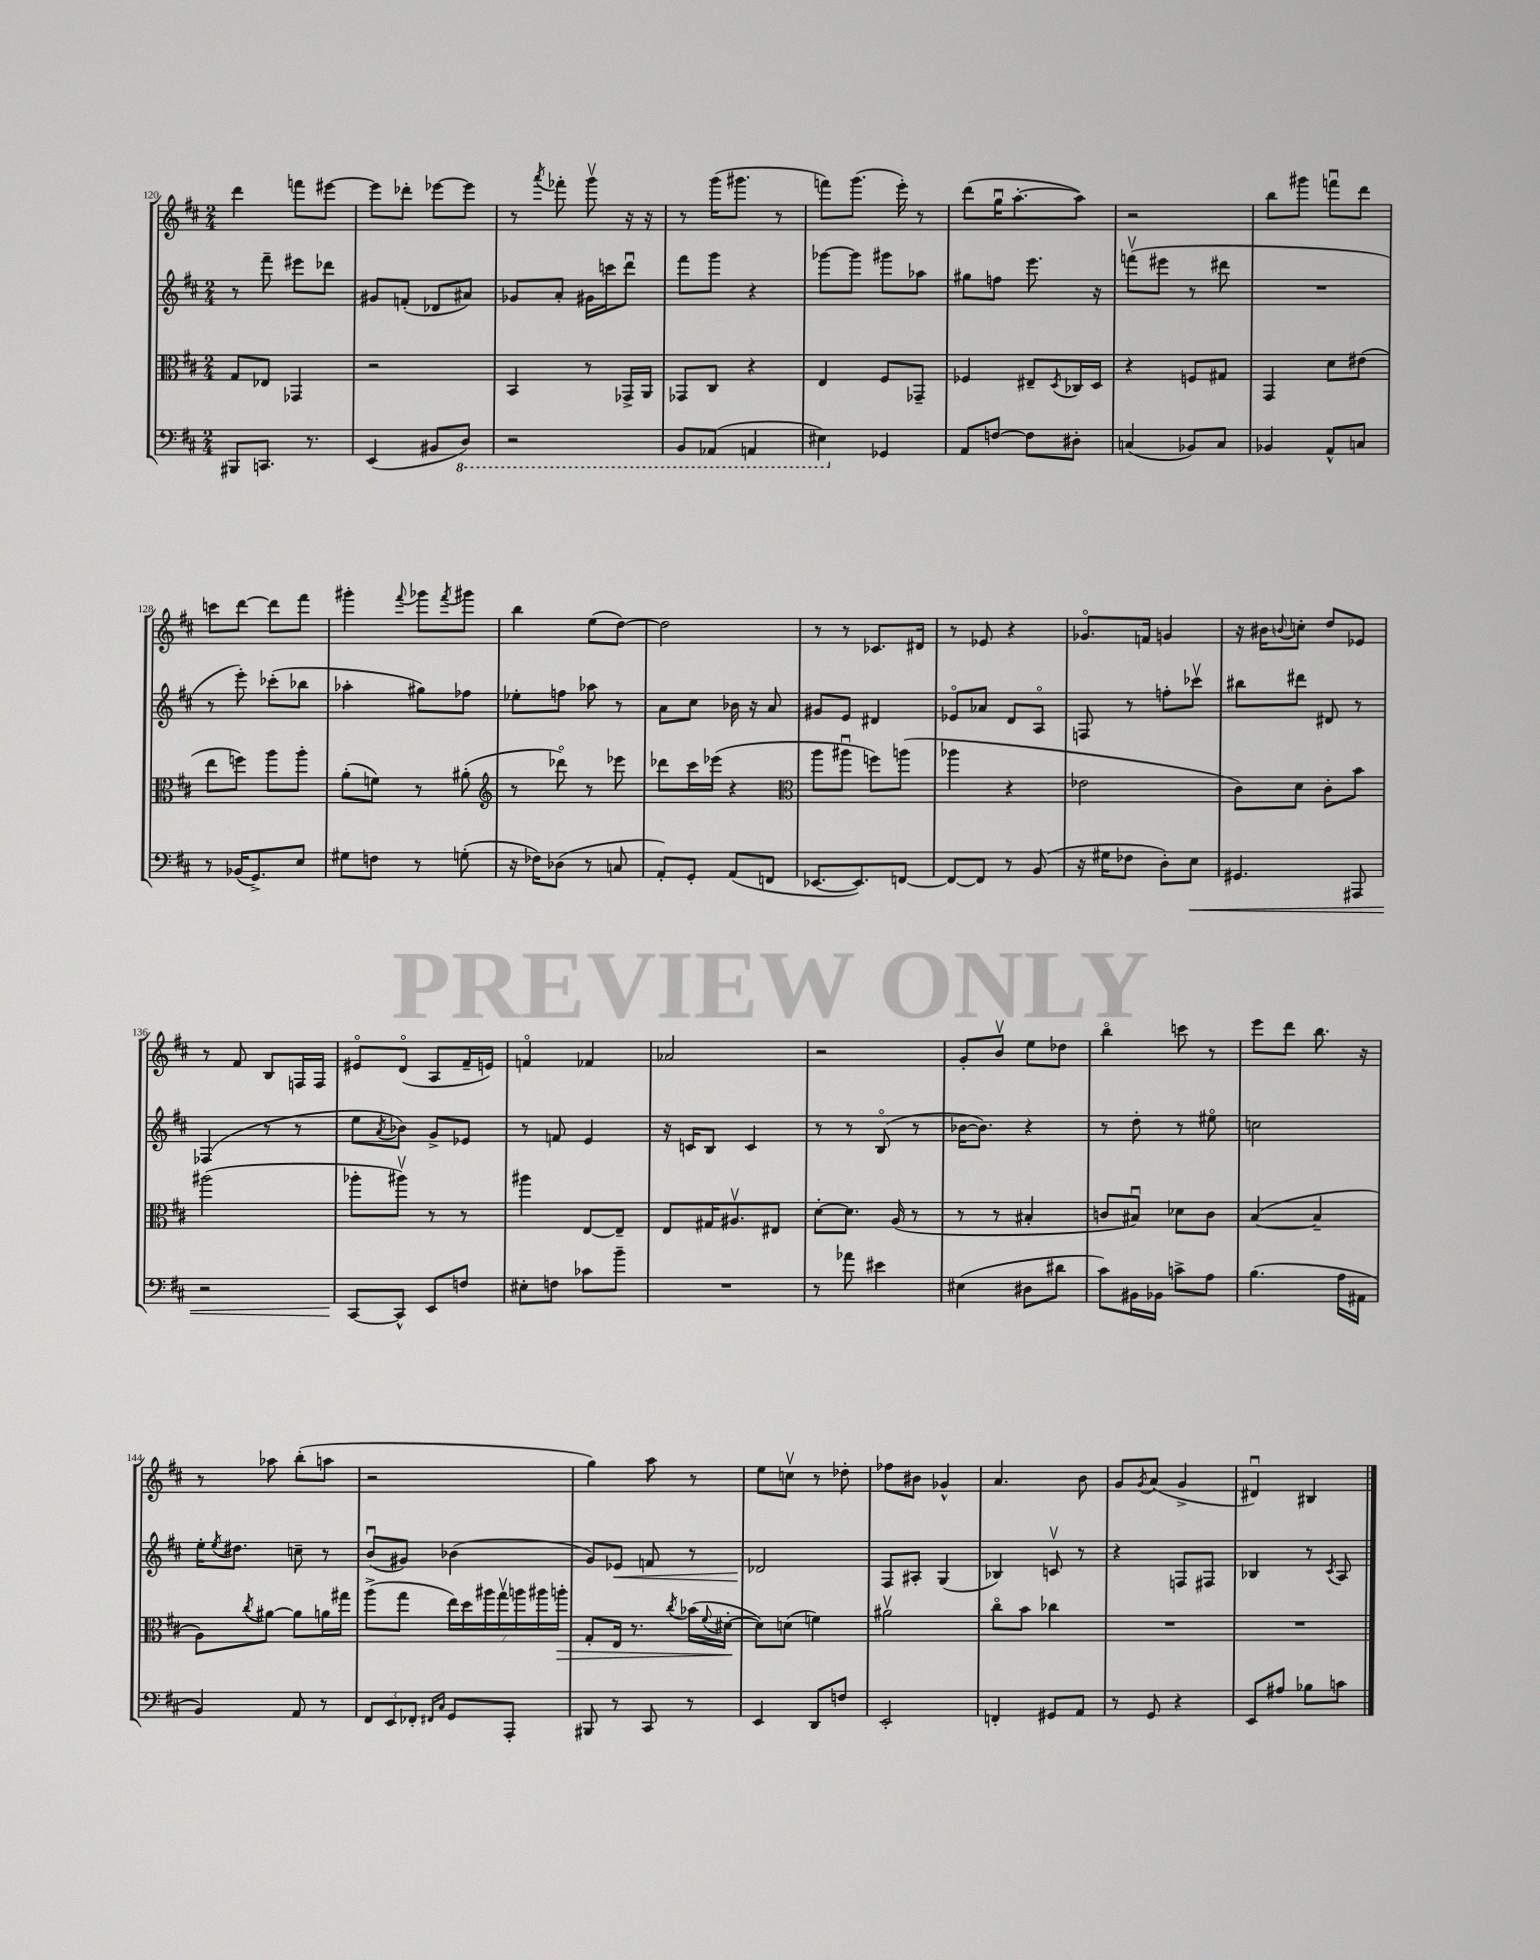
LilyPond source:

<<
\new StaffGroup <<
\new Staff = "s0" {
    \clef treble \key d \major \numericTimeSignature \time 2/4
    d'''4 f'''8 eis'''8~ |
    eis'''8 des'''8-. ees'''8~ ees'''8 |
    r8 \acciaccatura { a'''8 } fes'''8-. g'''8\upbow r16 r16 |
    r8 g'''16( gis'''8. r8 |
    f'''8) g'''8.( e'''16-.) r8 |
    d'''8( g''16\downbow a''8.~-. a''8) |
    r2 |
    b''8 gis'''8 f'''8\downbow d'''8 |
    c'''8 d'''8~ d'''8 fis'''8 |
    gis'''4-. \appoggiatura { fis'''8 } ges'''8 \acciaccatura { fis'''8 } gis'''8 |
    b''4 e''8( d''8~) |
    d''2 |
    r8 r8 ces'8. dis'16 |
    r8 ees'8 r4 |
    ges'8.\flageolet f'16 g'4 |
    r16 bis'16 \appoggiatura { b'8 } c''8-. d''8 ees'8 |
    r8 fis'8 b8 f16 f16 |
    eis'8\flageolet d'8\flageolet( a8 fis'16-- e'16) |
    f'4\flageolet fes'4 |
    aes'2 |
    r2 |
    g'8-. b'8\upbow e''8 des''8 |
    b''4\flageolet c'''8 r8 |
    e'''8 d'''8 b''8. r16 |
    r8 aes''8 b''8-.( a''8 |
    r2 |
    g''4) a''8 r8 |
    e''8 c''8\upbow r8 des''8-. |
    fes''8 bis'8 ges'4-^ |
    a'4. b'8 |
    g'8 \acciaccatura { g'8 } a'8( g'4-> |
    dis'4\downbow) bis4 \bar "|." |
}
\new Staff = "s1" {
    \clef treble \key d \major \numericTimeSignature \time 2/4
    r8 fis'''8-- eis'''8 des'''8 |
    gis'8 f'8-.( des'8 ais'8) |
    ges'8 a'8-. gis'16 c'''16 d'''8\downbow |
    fis'''8 g'''8 r4 |
    ges'''8~ ges'''8 gis'''8 aes''8 |
    gis''8 f''8 e'''8. r16 |
    f'''8\upbow( eis'''8 r8 dis'''8 |
    R2 |
    r8 e'''8-.) ces'''8-.( bes''8 |
    aes''4-. gis''8) fes''8 |
    ees''8-. f''8 aes''8 r8 |
    a'8 cis''8 bes'16 r16 a'8 |
    gis'8 e'8 dis'4 |
    ees'8\flageolet aes'8 d'8 a8\flageolet |
    f8 r8 f''8-. ces'''8\upbow |
    bis''8 dis'''8 dis'8 r8 |
    fes4( r8 r8 |
    e''8 \acciaccatura { a'8 } bes'8) g'8-> ees'8 |
    r8 f'8 e'4 |
    r16 c'16 b8 c'4 |
    r8 r8 b8\flageolet( r8 |
    bes'16~ bes'8.) r4 |
    r8 d''8-. r8 eis''8\flageolet |
    c''2 |
    e''16-. \acciaccatura { e''8 } dis''8. c''8-- r8 |
    b'8\downbow( gis'8) bes'4( |
    g'8) ees'8\< f'8 r8 |
    des'2\! |
    fis8 ais8-. g4( |
    bes4) c'8\upbow r8 |
    r4 f8 fis8 |
    bes4 r8 \acciaccatura { cis'8 } a8 \bar "|." |
}
\new Staff = "s2" {
    \clef alto \key d \major \numericTimeSignature \time 2/4
    g8 ees8 ges,4 |
    r2 |
    b,4 r8 ges,16-> a,16 |
    ges,8 cis8 r4 |
    e4 fis8 ges,8-- |
    fes4 eis8-- \acciaccatura { d8 } ces16 d16 |
    r4 f8 gis8 |
    g,4 d'8 eis'8( |
    e''8 f''8) a''8 a''8-. |
    a'8-.( f'8) r8 ais'8-.( |
    \clef treble r8 des'''8\flageolet) r8 ees'''8 |
    des'''8 cis'''16 ees'''16( r4 |
    \clef alto a''8 ais''8\downbow f''8) a''8( |
    aes''4 r4 |
    ees'2 |
    cis'8) d'8 cis'8-. b'8 |
    ais''2( |
    aes''8-. ais''8\upbow) r8 r8 |
    ais''4 e8~ e8-- |
    e8 gis16 ais8.\upbow eis8 |
    d'8~-. d'8. a16( r8 |
    r8 r8 bis4-. |
    c'8 bis8\downbow) des'8 c'8 |
    b4~( b4-- |
    a8) \acciaccatura { cis''8 } ais'8~ ais'8 a'16 gis''16 |
    a''8->( g''8 \tuplet 7/4 { e''16) d''16 ais''16 g''16\upbow a''16 ais''16 a''16-.\> } |
    g8-. e16 r8. \acciaccatura { cis''8 } bes'16( \appoggiatura { fis'8 } dis'16~-.\! |
    dis'8) d'8( f'4) |
    ais'2\upbow |
    cis''8\flageolet b'8 ces''4 |
    R2 |
    R2 \bar "|." |
}
\new Staff = "s3" {
    \clef bass \key d \major \numericTimeSignature \time 2/4
    bis,,8 c,8. r8. |
    e,4( bis,8 \ottava #-1 d,8) |
    r2 |
    b,,8 aes,,8( a,,4 |
    eis,4) \ottava #0 ges,4 |
    a,8 f8~ f8 dis8-. |
    c4( bes,8) c8 |
    bes,4 a,8-^ c8 |
    r8 bes,16( g,8.->) e8 |
    gis8 f8 r8 g8-.( |
    r16 fes16) des8( r8 c8 |
    a,8-.) g,8-. a,8( f,8 |
    ees,8.~ ees,8.) f,8~ |
    f,8~ f,8 r8 b,8( |
    r16 gis16 fes8 d8-.) e8\< |
    gis,4. ais,,8 |
    r2 |
    cis,8~\! cis,8-^ e,8 f8 |
    eis8-. f8 ces'8 b'8-- |
    R2 |
    r8 aes'8 eis'4 |
    eis4( dis8 dis'8 |
    cis'8) bis,16 bes,16 c'8-> a8 |
    b4.( a16 ais,16 |
    b,4) a,8 r8 |
    \tuplet 3/2 { fis,8 e,8 fes,8-. } \grace { fis,16 cis16 } g,8 a,,8-. |
    bis,,8 r8 cis,8 r8 |
    e,4 d,8 f8 |
    e,2-. |
    f,4-. gis,8 a,8 |
    r8 g,8 r4 |
    e,8 ais8 bes8 c'8 \bar "|." |
}
>>
>>
\layout { \context { \Score currentBarNumber = #120 } }
